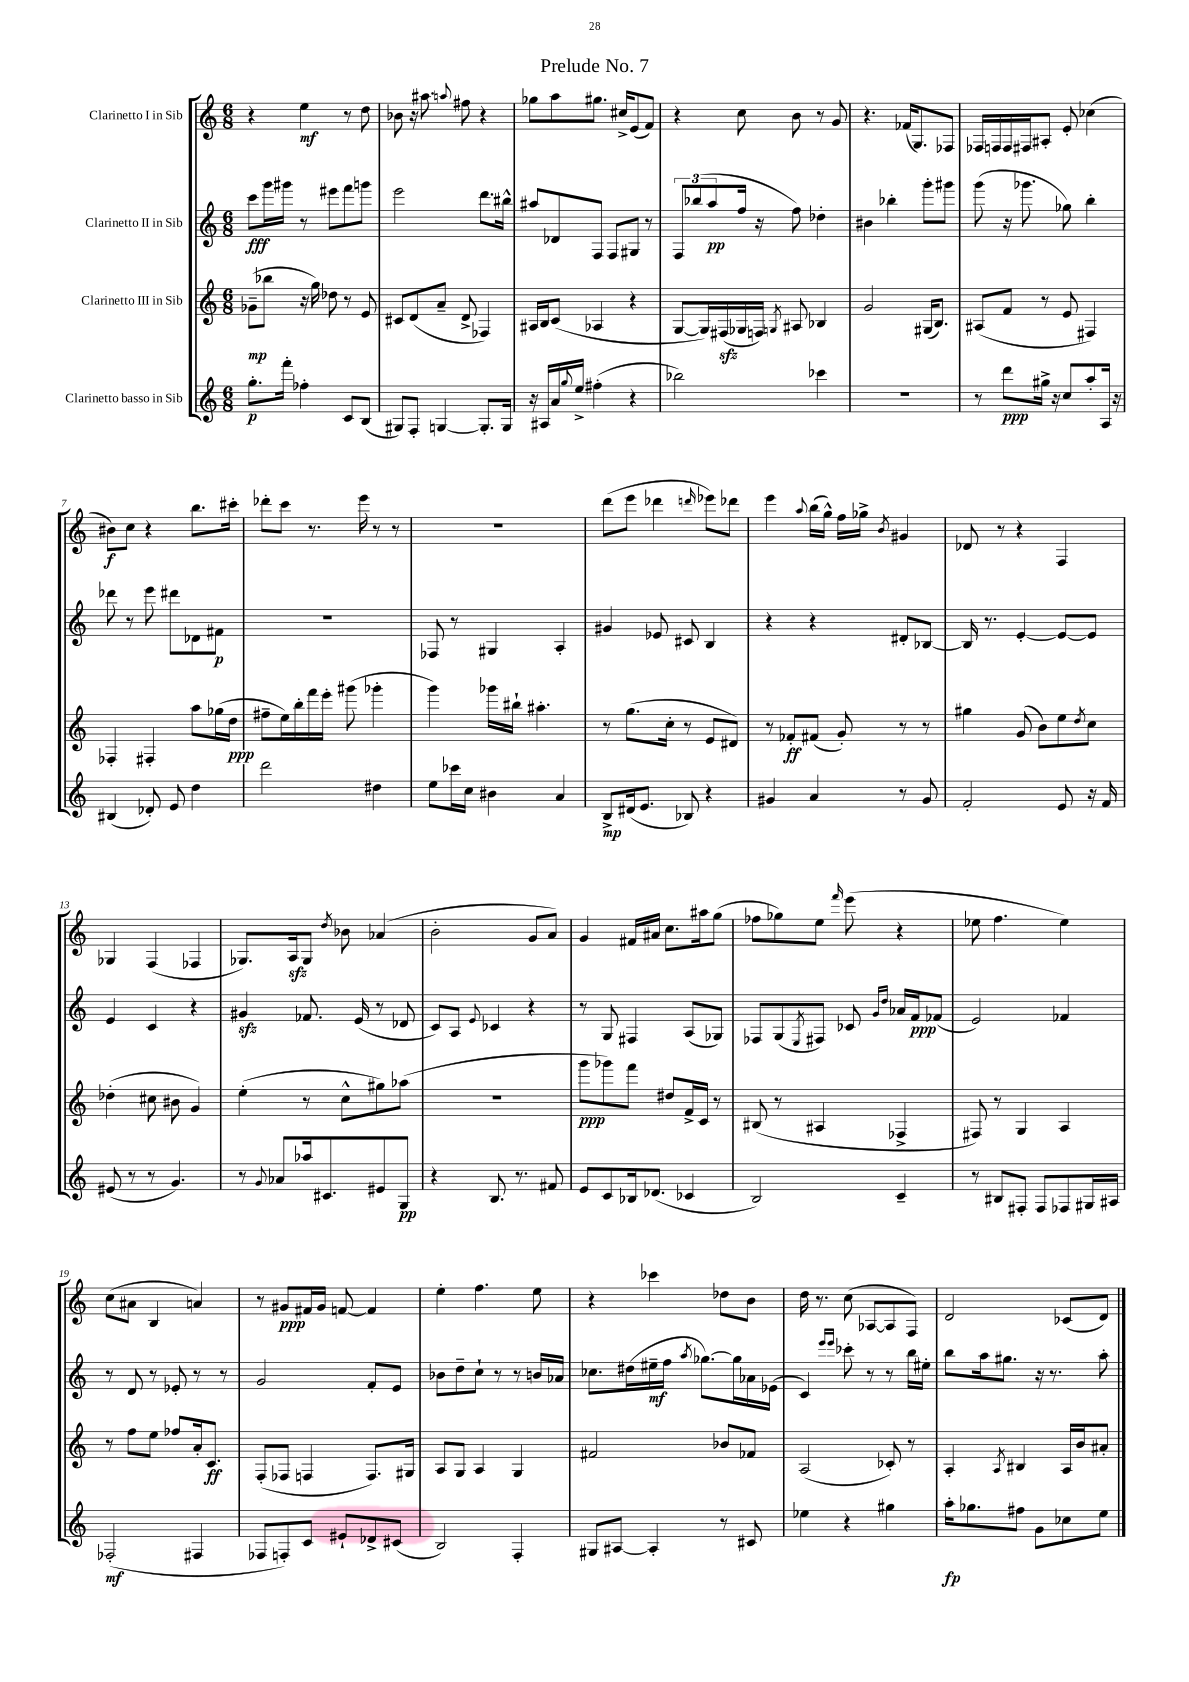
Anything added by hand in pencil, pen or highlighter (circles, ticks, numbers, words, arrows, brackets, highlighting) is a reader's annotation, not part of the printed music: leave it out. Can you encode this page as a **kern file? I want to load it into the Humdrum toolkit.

**kern	**kern	**kern	**kern
*staff4	*staff3	*staff2	*staff1
*clefG2	*clefG2	*clefG2	*clefG2
*k[]	*k[]	*k[]	*k[]
*M6/8	*M6/8	*M6/8	*M6/8
8.gg'	(8g-~	8ccc	4r
.	8bb-	16ggg	.
16fff'	.	16ggg#	.
4ff-'	16r	8r	4ee
.	16gg)	.	.
.	8dd-	8eee#	.
8c	8r	8fff	8r
(8B	8e	8ggg	8dd
=	=	=	=
8G#)	8c#	2eee	8b-
8F'	(8d	.	16r
.	.	.	8.aa#
[4G	8a~	.	.
.	.	.	8qqaa
.	8d^	.	8ff#
8.G']	4F-)	8.ddd	4r
16G	.	16bb#^^	.
=	=	=	=
16r	16A#	8aa#	8gg-
16A#	16B	.	.
16a	(8c	8d-	8aa
8qqgg	.	.	.
16ee^	.	.	.
(4ff#'	4A-	8F	8.gg#
.	.	8F	.
.	.	.	16cc#^
4r	4r	8G#	(8e
.	.	8r	8f)
=	=	=	=
2bb-)	[8G	12F	4r
.	.	(12bb-	.
.	16G])	.	.
.	.	12aa	.
.	(16F#	.	.
.	16G-	16ff	8cc
.	16F)	16r	.
.	8qG	.	.
.	8A#	8ff)	8b
4ccc-	4B-	4dd-'	8r
.	.	.	8g
=	=	=	=
2.r	2g	4b#	4.r
.	.	4bb-'	.
.	.	.	(16f-
.	.	.	8.G)
.	(16G#	8ggg'	.
.	8.B)	.	.
.	.	8ggg#	8F-
=	=	=	=
8r	(8A#	(8ggg	16F-
.	.	.	16F
8ddd	8f	16r	16F
.	.	8.ggg-	16F#
16gg#^	8r	.	8A#'
16r	.	.	.
8cc	8e	8gg-)	8e'
8aa'	4F#)	4bb'	(4cc-
16A	.	.	.
16r	.	.	.
=	=	=	=
(4B#	4F-'	8ddd-	8b#)
.	.	8r	8cc
8d-')	4F#'	8eee	4r
8e	.	8ddd#	.
4dd	8aa	8d-	8.bb
.	(16gg-	8f#	.
.	16dd	.	16ccc#'
=	=	=	=
2ddd	8ff#~	2.r	8ddd-'
.	16ee)	.	8ccc
.	16bb'	.	.
.	16fff	.	8.r
.	16eee'	.	.
.	(8ggg#	.	.
.	.	.	16eee
4dd#	4ggg-'	.	8r
.	.	.	8r
=	=	=	=
8ee	4ggg)	8F-	2.r
16ccc-	.	8r	.
16cc	.	.	.
4b#	16ggg-	4G#	.
.	16bb#`	.	.
.	4.aa#'	.	.
4a	.	4A'	.
=	=	=	=
8B^	8r	4g#	(8ddd
(16d#	(8.gg	.	8eee
8.e	.	.	.
.	.	8e-	4ddd-
.	16cc'	.	.
8B-)	8r	8c#	.
.	.	.	16qqddd
4r	8e	4B	8eee-)
.	8d#)	.	8ddd-
=	=	=	=
4g#	8r	4r	4eee
.	8f-'	.	.
.	.	.	8qqaa
4a	(8f#	4r	(16bb
.	.	.	16gg^^)
.	8g')	.	16ff
.	.	.	16gg-^
.	.	.	8qb
8r	8r	8d#'	4g#
8g#	8r	[8B-	.
=	=	=	=
2f'	4gg#	16B-]	8d-
.	.	8.r	.
.	.	.	8r
.	(8g	[4e'	4r
.	8b)	.	.
8e	8ee	8e_	4F
.	8qdd	.	.
16r	8cc	8e]	.
16f	.	.	.
=	=	=	=
(8e#	(4dd-'	4e	4G-
8r	.	.	.
8r	8cc#	4c	(4F
4.g)	8b#	.	.
.	4g)	4r	4F-
=	=	=	=
8r	(4ee'	4g#	8.G-)
8qqg	.	.	.
8a-	.	.	.
.	.	.	16A
16aa-	8r	8.f-	8G-
8.c#	.	.	.
.	.	.	8qdd
.	8cc^^	.	8b-
.	.	(16e	.
8e#	8gg#)	8r	(4a-
8G	(8aa-	8d-	.
=	=	=	=
4r	2.r	8c)	2b'
.	.	8A	.
.	.	8qqe	.
8.B	.	4c-	.
8.r	.	.	.
.	.	4r	8g
8f#	.	.	8a)
=	=	=	=
8e	8ggg	8r	4g
8c	8ggg-)	8G	.
16B-	8fff	4F#	16f#
(8.d-	.	.	16a#
.	8dd#	.	8.cc
4c-	16f^	(8A	.
.	16c	.	16aa#
.	8r	8G-)	(8gg
=	=	=	=
2B)	(8B#	8F-	8ff-
.	8r	(8G	8gg-)
.	.	8qE	.
.	4A#	8F#)	8ee
.	.	.	16qqfff
.	.	8c-	(8eee
.	.	16qqg	.
.	.	16qqdd	.
4c~	4F-^	16a-	4r
.	.	16f	.
.	.	(8f-	.
=	=	=	=
8r	8F#)	2e)	8ee-
8B#	8r	.	4.ff
8F#'	4G	.	.
8F#	.	.	.
8F-	4A	4f-	4ee-)
16G#	.	.	.
16A#	.	.	.
=	=	=	=
(2F-'	8r	8r	(8cc
.	8ff	8d	8a#
.	8ee	8r	4B
.	8ff-	8e-'	.
4F#	16a'	8r	4a)
.	8.c	.	.
.	.	8r	.
=	=	=	=
8F-	(8F'	2g	8r
8F')	8F-	.	8g#
8c	4F	.	16f#
.	.	.	16g#
8e#`	.	.	[8f
8d-^	8.F)	8f'	4f]
(8c#	.	8e	.
.	16G#	.	.
=	=	=	=
2B)	8A	8b-	4ee'
.	8G	8dd~	.
.	4A	8cc`	4.ff
.	.	8r	.
4F'	4G	8r	.
.	.	16b	8ee
.	.	16a-	.
=	=	=	=
8G#	2f#	8.cc-	4r
[8A#	.	.	.
.	.	(16dd#	.
4A#']	.	16ee#~	4ccc-
.	.	16ff	.
.	.	8qaa	.
.	.	[8.gg-)	.
8r	8b-	.	8dd-
.	.	16gg-]	.
8c#	8f-	16a-	8b
.	.	(16e-	.
=	=	=	=
4ee-	(2A	4c)	16dd
.	.	.	8.r
.	.	16qqeee	.
.	.	16qqeee	.
4r	.	8ccc-'	(8cc
.	.	8r	[8A-
4gg#	8c-')	8r	8A-]
.	8r	16bb	8F)
.	.	16ee#'	.
=	=	=	=
16aa'	4A'	8bb	2d
8.gg-	.	.	.
.	.	16aa	.
.	.	8.gg#	.
.	8qA	.	.
8ff#	4B#	.	.
8g	.	16r	.
.	.	8.r	.
8cc-	16A	.	(8c-
.	16b	.	.
8ee	8a#'	8aa'	8d)
==	==	==	==
*-	*-	*-	*-
